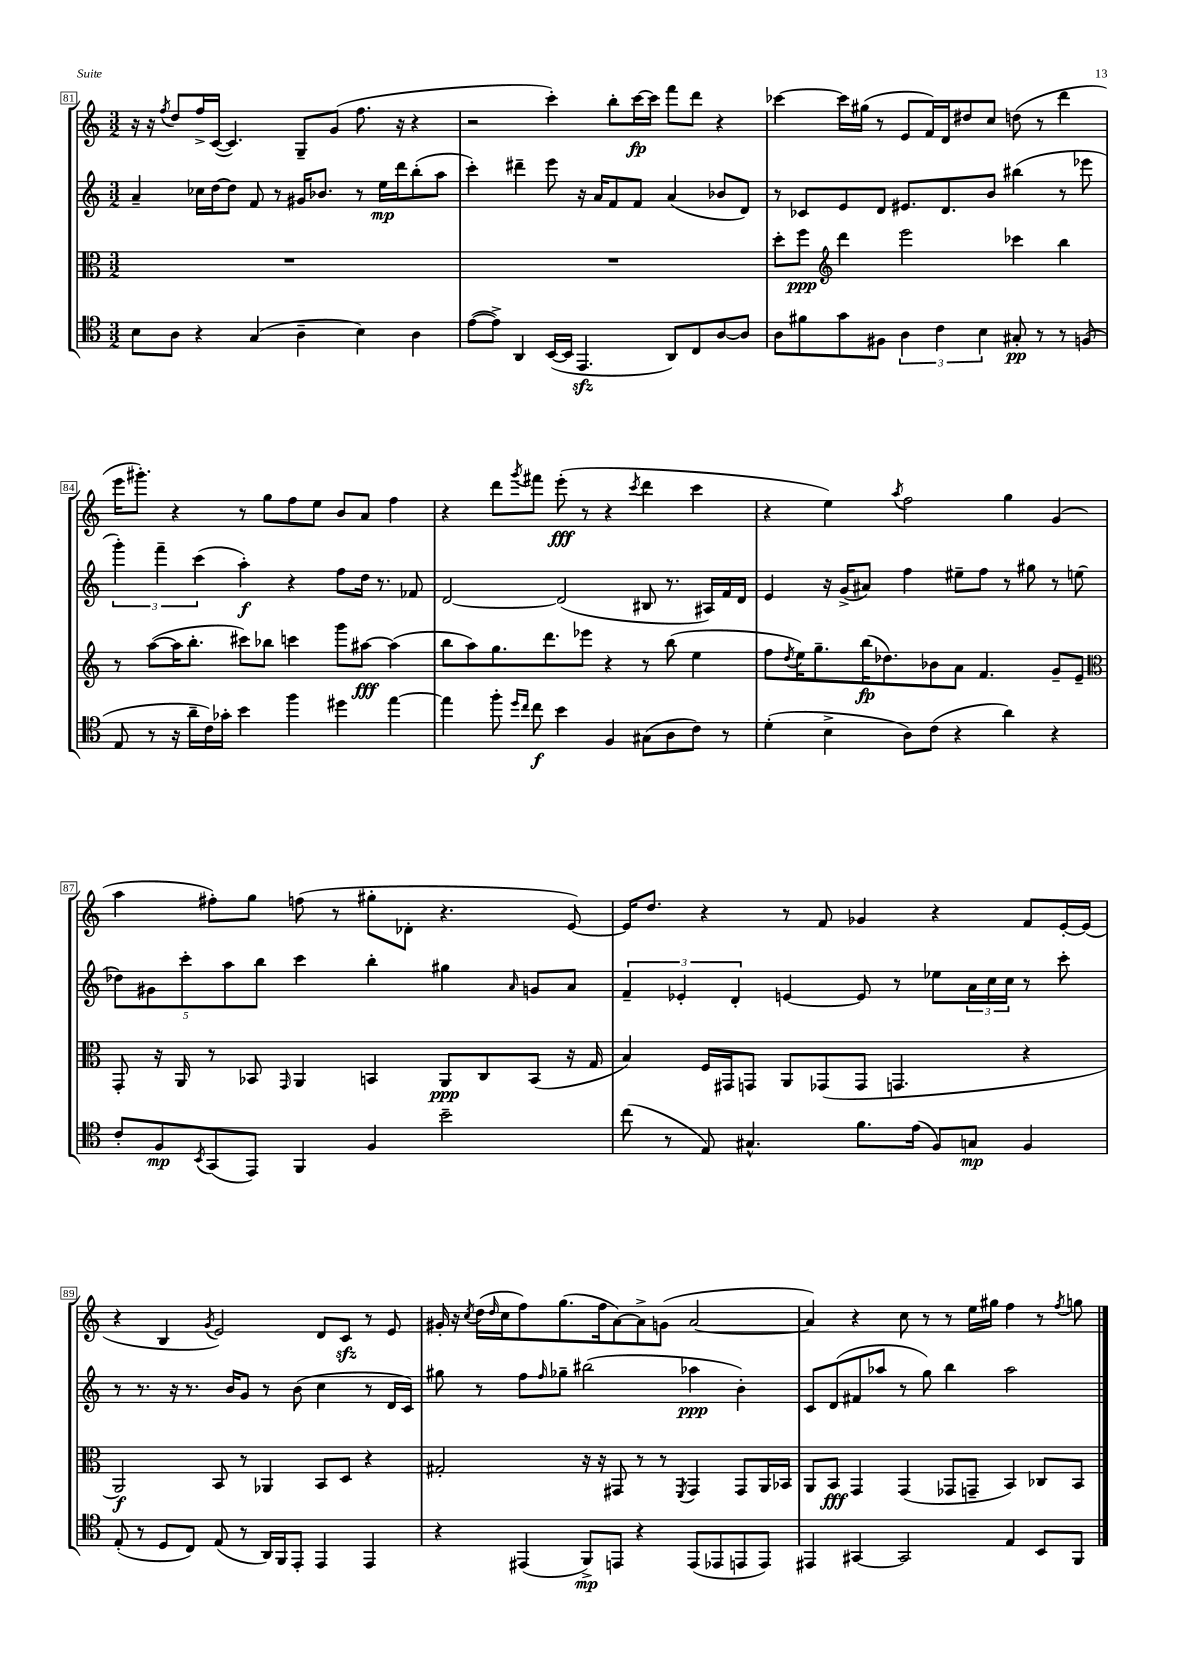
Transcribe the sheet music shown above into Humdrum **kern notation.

**kern	**kern	**kern	**kern
*staff4	*staff3	*staff2	*staff1
*clefC4	*clefC3	*clefG2	*clefG2
*k[]	*k[]	*k[]	*k[]
*M3/2	*M3/2	*M3/2	*M3/2
8B	1.r	4a~	16r
.	.	.	16r
.	.	.	8qff
8A	.	.	8dd
4r	.	16cc-	16ff^
.	.	[16dd	([16c
.	.	8dd]	4.c])
(4G	.	8f	.
.	.	8r	.
4A~	.	16g#	8G~
.	.	8.b-	.
.	.	.	(8g
4B)	.	8r	8.ff
.	.	16ee	.
.	.	16ddd	16r
4A	.	(8bb'	4r
.	.	8aa	.
=	=	=	=
([8e	1.r	4ccc')	2r
8e^])	.	.	.
4AA	.	4ddd#~	.
([16BB	.	8eee	4ccc')
16BB]	.	.	.
4.EE	.	16r	.
.	.	16a	.
.	.	8f	8bb'
.	.	8f	[16ccc
.	.	.	16ccc]
8AA)	.	(4a	8fff
8C	.	.	8ddd
[8A	.	8b-	4r
8A]	.	8d)	.
=	=	=	=
8A	8dd'	8r	[4ccc-
8f#	8ff	8c-	.
*	*clefG2	*	*
8g	4ddd	8e	16ccc-]
.	.	.	(16gg#
8F#	.	8d	8r
6A	2eee	8.e#	8e
.	.	.	16f)
6c	.	.	.
.	.	8.d	16d
.	.	.	8dd#
6B	.	.	.
.	.	8b	8cc
8G#'	4ccc-	(4bb#	(8dd
8r	.	.	8r
8r	4bb	8r	4ddd
(8F	.	8eee-	.
=	=	=	=
8E	8r	6ggg')	16eee
.	.	.	8.ggg#')
8r	([8aa	.	.
.	.	6fff~	.
16r	16aa]	.	4r
16a~	8.bb'	.	.
.	.	(6ccc	.
16c)	.	.	.
16g-'	.	.	.
4b	8ccc#)	4aa')	8r
.	8bb-	.	8gg
4ff	4ccc	4r	8ff
.	.	.	8ee
4dd#	8ggg	8ff	8b
.	[8aa#	16dd	8a
.	.	8.r	.
[4ee	(4aa#]	.	4ff
.	.	8f-	.
=	=	=	=
4ee]	8bb	[2d	4r
.	8aa)	.	.
8ff'	8.gg	.	8ddd
16qqdd	.	.	.
16qqcc	.	.	8qggg
8cc	.	.	8fff#
.	8.ddd	.	.
4b	.	(2d]	(8eee'
.	8eee-	.	8r
4F	4r	.	4r
.	.	.	8qccc
(8G#	8r	8B#	4ddd
8A	(8bb	8.r	.
8c)	4ee	.	4ccc
.	.	16A#)	.
8r	.	16f	.
.	.	16d	.
=	=	=	=
(4d'	8ff	4e	4r
.	8qdd	.	.
.	16ee)	.	.
.	8.gg~	.	.
4B^	.	16r	4ee)
.	.	(16g^	.
.	(16bb	8a#)	.
.	8.dd-)	.	.
.	.	.	8qaa
8A)	.	4ff	2ff
(8c	8b-	.	.
4r	8a	8ee#~	.
.	4.f	8ff	.
4a)	.	8r	4gg
.	.	8gg#	.
4r	8g~	8r	(4g
.	8e~	(8ee	.
=	=	=	=
*	*clefC3	*	*
8c'	8GG'	10dd-)	4aa
.	.	10g#	.
8F	16r	.	.
.	16AA	.	.
.	.	10ccc'	.
8qBB	.	.	.
(8GG	8r	.	8ff#')
.	.	10aa	.
8EE)	8BB-	.	8gg
.	.	10bb	.
.	16qqGG	.	.
4FF	4AA	4ccc	(8ff
.	.	.	8r
4F	4BB	4bb'	8gg#'
.	.	.	8d-'
2b~	8AA	4gg#	4.r
.	8C	.	.
.	.	16qqa	.
.	(8BB	8g	.
.	16r	8a	[8e)
.	16G	.	.
=	=	=	=
(8cc	4B)	6f~	16e]
.	.	.	8.dd
8r	.	.	.
.	.	6e-'	.
8E)	16F	.	4r
.	16GG#	.	.
.	.	6d'	.
4.G#^^	8GG	.	.
.	8AA	[4e	8r
.	(8GG-	.	8f
8.f	8GG-	8e]	4g-
.	4.GG	8r	.
(16e	.	.	.
8F)	.	8ee-	4r
8G	.	24a	.
.	.	24cc	.
.	.	24cc	.
4F	4r	8r	8f
.	.	8ccc'	[16e'
.	.	.	(16e]
=	=	=	=
(8E'	2AA)	8r	4r
8r	.	8.r	.
8D	.	.	4B
.	.	16r	.
8C)	.	8.r	.
.	.	.	8qg
(8E	8BB	.	2e)
.	.	16b	.
8r	8r	8g	.
16AA)	4AA-	8r	.
16FF	.	.	.
8EE'	.	(8b	.
4EE	8BB	4cc	8d
.	8D	.	8c
4EE	4r	8r	8r
.	.	16d	8e
.	.	16c)	.
=	=	=	=
4r	2G#'	8gg#	16g#'
.	.	.	16r
.	.	.	8qcc
.	.	8r	(16dd
.	.	.	16qqdd
.	.	.	16cc
(4EE#	.	8ff	8ff)
.	.	16qqff	.
.	.	8gg-~	(8.gg
8FF^)	16r	(2bb#	.
.	16r	.	16ff
8EE	8GG#	.	[8a)
4r	8r	.	8a^]
.	8r	.	(8g
.	8qFF	.	.
(8EE	4GG#	4aa-	[2a
8EE-	.	.	.
8EE	8GG#	4b')	.
8EE)	16AA	.	.
.	16BB-	.	.
=	=	=	=
4EE#	8AA	8c	4a])
.	8BB	(8d	.
[4GG#	4GG	8f#	4r
.	.	8aa-	.
2GG#]	(4GG	8r	8cc
.	.	8gg)	8r
.	8GG-	4bb	8r
.	8GG~	.	16ee
.	.	.	16gg#
4E	4BB)	2aa-	4ff
8BB	8C-	.	8r
.	.	.	8qff
8FF	8BB	.	8gg
==	==	==	==
*-	*-	*-	*-
